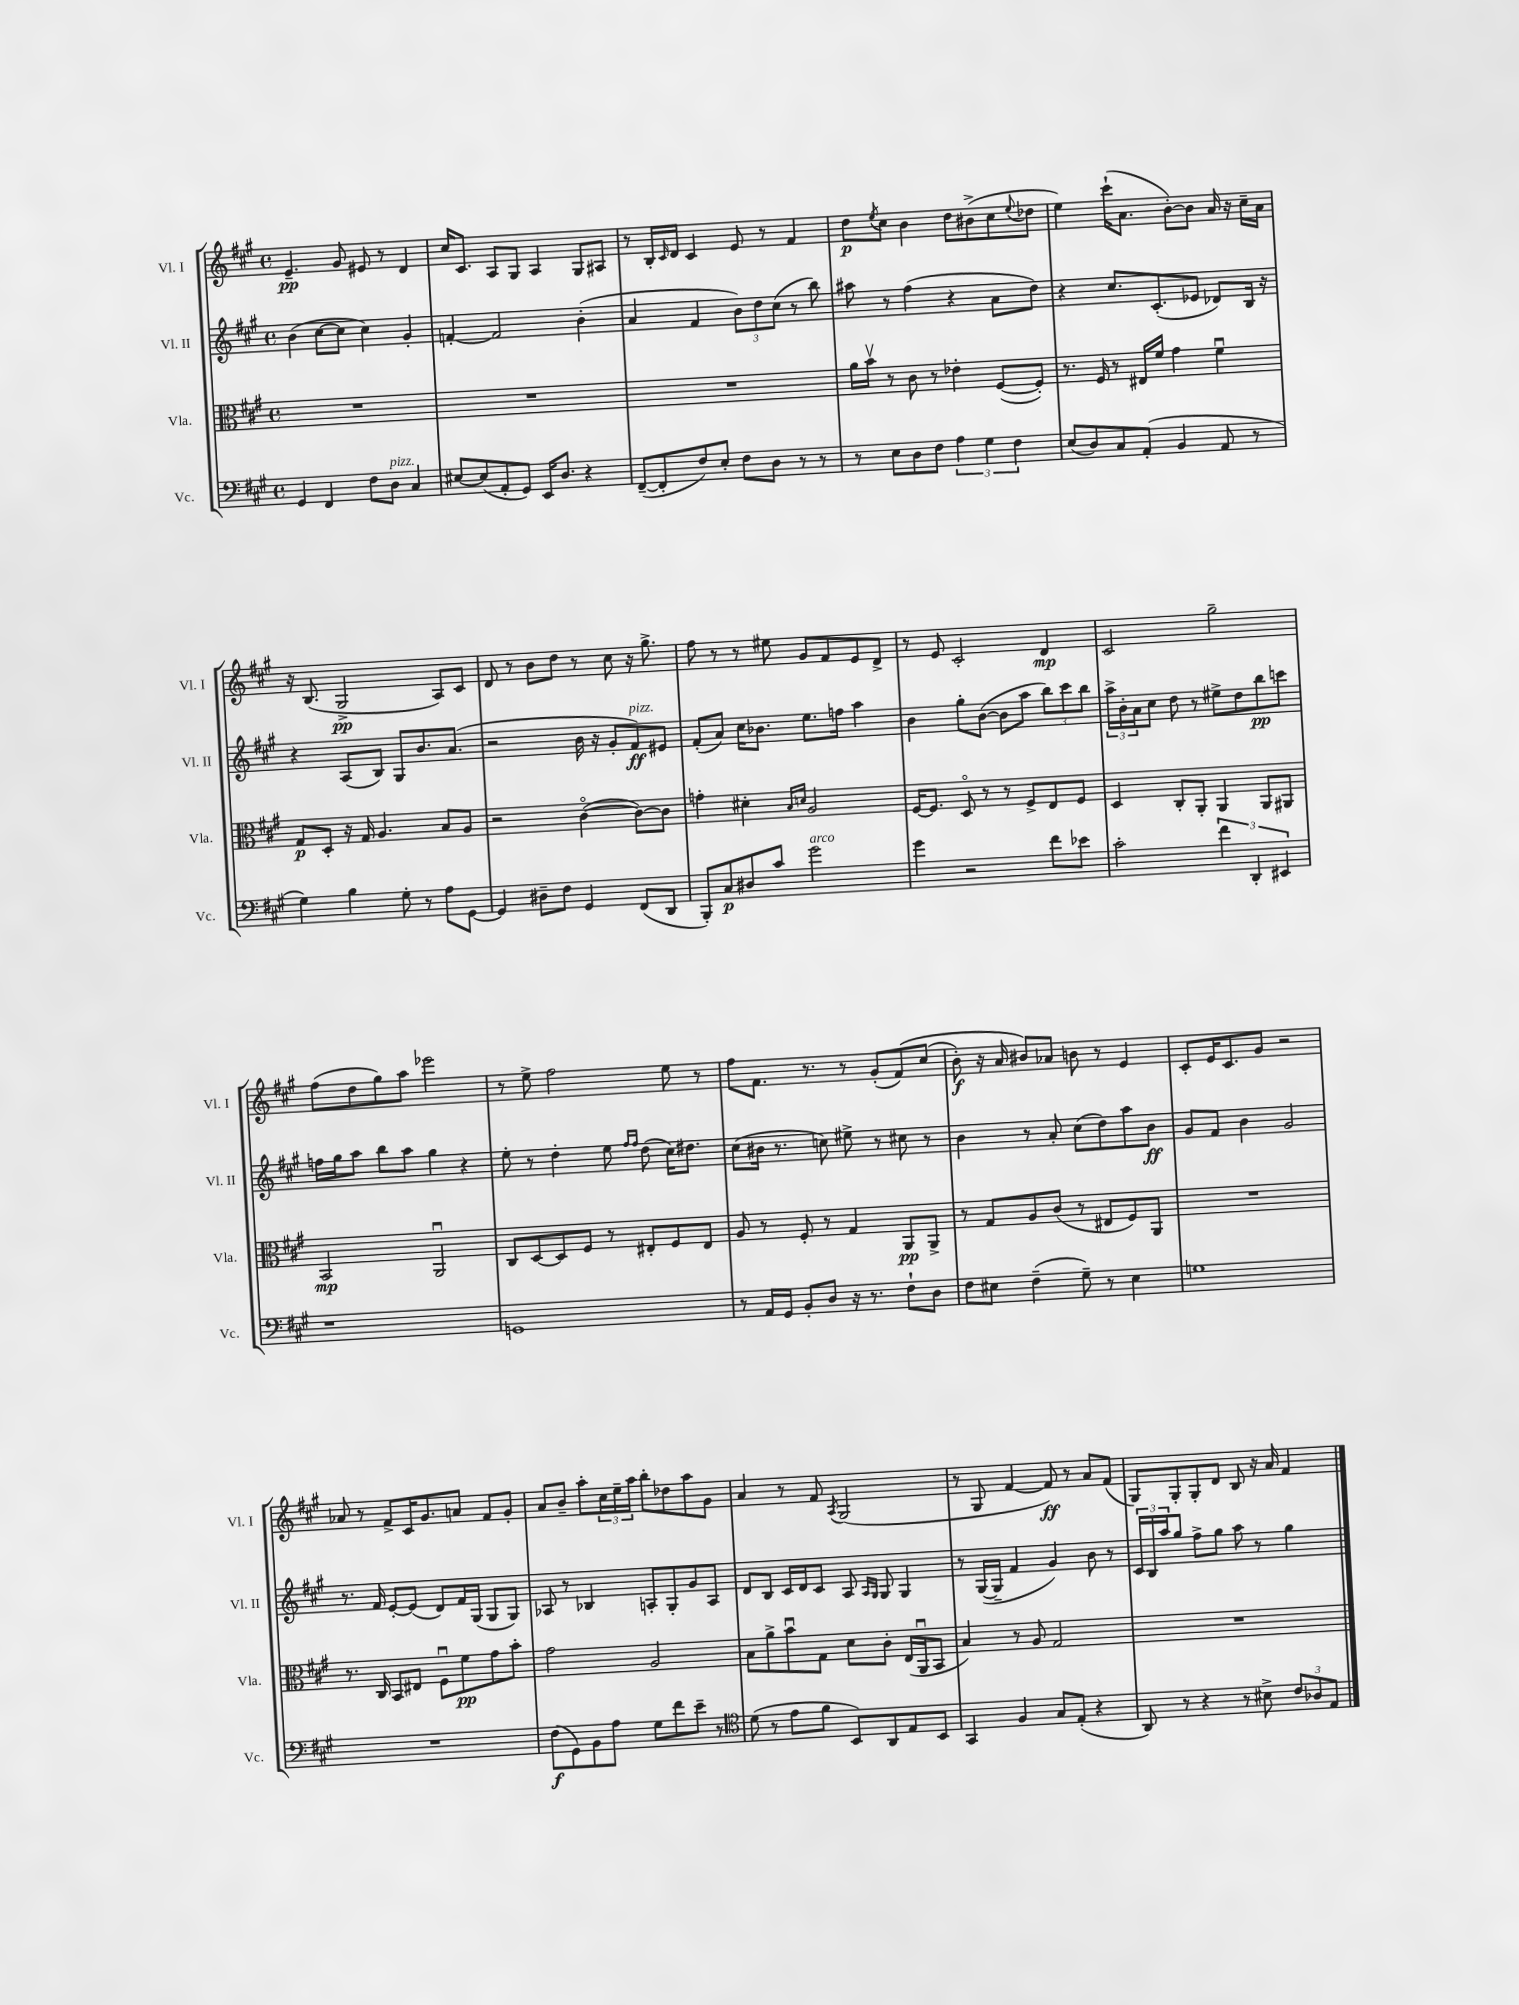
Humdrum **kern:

**kern	**kern	**kern	**kern
*staff4	*staff3	*staff2	*staff1
*clefF4	*clefC3	*clefG2	*clefG2
*k[f#c#g#]	*k[f#c#g#]	*k[f#c#g#]	*k[f#c#g#]
*M4/4	*M4/4	*M4/4	*M4/4
*met(c)	*met(c)	*met(c)	*met(c)
4GG#	1r	(4b	4.e~
4FF#	.	[8cc#	.
.	.	8cc#]	8g#
8F#	.	4cc#)	8e#
8D	.	.	8r
4C#	.	4g#'	4d
=	=	=	=
[8E#	1r	[4f'	16cc#
.	.	.	8.c#
(8E#]	.	.	.
8AA'	.	2f]	8A
8GG#)	.	.	8G#
16EE	.	.	4A
8.D	.	.	.
4r	.	(4b'	8G#
.	.	.	8A#
=	=	=	=
([8FF#~	1r	4a	8r
8FF#']	.	.	16B'
.	.	.	16qqc#
.	.	.	16d
8F#)	.	4f#	4c#
8E'	.	.	.
8F#	.	12b)	8e
.	.	12dd	.
8D	.	.	8r
.	.	(12cc#	.
8r	.	8r	4f#
8r	.	8bb)	.
=	=	=	=
8r	16a	8aa#	8dd
.	16bv	.	.
.	.	.	8qee
8E	8r	8r	8cc#
8D	8c#	(4ff#	4b
8F#	8r	.	.
6A	4e-'	4r	8dd
.	.	.	(8b#^
6G#	.	.	.
.	([8F#	8a	8cc#
6F#	.	.	.
.	.	.	8qqee
.	8F#'])	8dd)	8dd-
=	=	=	=
(8E	8.r	4r	4ee)
8D)	.	.	.
.	16F#	.	.
8C#	8r	8.cc#	(16ccc#`
.	.	.	8.a
(8AA'	16E#	.	.
.	16f#	(8.c#'	.
4BB	4g#	.	[8b')
.	.	8e-	8b]
8AA	4f#u	8d-)	16a
.	.	.	16r
8r	.	16B	16cc#~
.	.	16r	16a
=	=	=	=
4G#)	8G#	4r	16r
.	.	.	(8.B
.	8D'	.	.
4B	16r	(8A	2G#^
.	16G#	.	.
.	4.A	8B)	.
8G#'	.	8G#	.
8r	.	8.b	.
8A	8B	.	8A)
.	.	(8.a	.
[8GG#	8A	.	8c#
=	=	=	=
4GG#]	2r	2r	8d
.	.	.	8r
8D#~	.	.	8b
8F#	.	.	8dd
4GG#	([4c#o	16b	8r
.	.	16r	.
.	.	8g#'	8cc#
(8FF#	8c#_)	8f#)	16r
.	.	.	8.gg#^
8DD	8c#]	8e#	.
=	=	=	=
8BBB')	4g'	(8f#'	8ff#
8C#	.	8a)	8r
8D#	4d#'	16cc#	8r
.	.	8.b-	.
8c#	.	.	8ee#
.	16qqB	.	.
.	16qqd	.	.
2g#	2A	8.ee	8g#
.	.	.	8f#
.	.	16ff	.
.	.	4aa	8e
.	.	.	8d^
=	=	=	=
4g#	[16F#	4b	8r
.	8.F#]	.	.
.	.	.	8e
2r	8Do	8gg#'	2c#'
.	8r	([8b	.
.	8r	8b]	.
.	8F#^	8aa	.
8f#	8E	12bb)	4d
.	.	12ccc#	.
8e-	8F#	.	.
.	.	12bb	.
=	=	=	=
2c#'	4D	24aa^	2c#
.	.	24b'	.
.	.	24a	.
.	.	8cc#	.
.	8C#'	8dd	.
.	8AA'	8r	.
6f#	4AA	8ee#^	2gg#~
.	.	8dd	.
6DD'	.	.	.
.	8AA	8bb	.
6EE#	.	.	.
.	8AA#	8ccc	.
=	=	=	=
1r	2BB	16ff	(8ff#
.	.	16gg#	.
.	.	8aa	8dd
.	.	8bb	8gg#)
.	.	8aa	8aa
.	2AAu	4gg#	2eee-
.	.	4r	.
=	=	=	=
1GG	8C#	8ee'	8r
.	[8D	8r	8ee^
.	8D]	4dd'	2ff#
.	8F#	.	.
.	8r	8ee	.
.	.	16qqff#	.
.	.	16qqff#	.
.	8E#'	(8dd	.
.	8F#	16cc#)	8ee
.	.	8.dd#	.
.	8E#	.	8r
=	=	=	=
8r	8A	(8cc#	8ff#
16AA	8r	16b#	8.f#
16GG#	.	8.r	.
8BB'	8F#'	.	.
.	.	.	8.r
8D	8r	8cc)	.
16r	4G#	8ee#^	8r
8.r	.	.	.
.	.	8r	(8g#'
8F#`	8AA	8cc#	&(8f#)
8D	8AA^	8r	(8cc#
=	=	=	=
8F#	8r	4b	8b')
8E#	8G#	.	16r
.	.	.	16a
(4F#~	8A	8r	8b#&)
.	(8c#	8a'	8a-
8G#~)	8r	(8cc#	8b
8r	8E#	8dd)	8r
4E#	8F#)	8aa	4e
.	8AA	8b	.
=	=	=	=
1G	1r	8g#	8c#'
.	.	8f#	16e
.	.	.	8.c#
.	.	4b	.
.	.	.	8g#
.	.	2g#	2r
=	=	=	=
1r	8.r	8.r	8a-
.	.	.	8r
.	16C#	16f#	.
.	8BB	[8e'	8f#^
.	8E#	(8e]	16c#
.	.	.	8.g#
.	8F#u	8d)	.
.	8f#	16f#	8a
.	.	(16G#	.
.	8g#	8G#	8f#
.	8b'	8G#)	8g#'
=	=	=	=
(8F#	2g#	8A-	8a
8GG#)	.	8r	8b~
8BB	.	4B-	8aa'
8A	.	.	24cc#
.	.	.	24ee~
.	.	.	24aa
8G#	2A	8A'	8bb'
8f#	.	8G#'	8dd-
8e~	.	8g#	8aa
8r	.	8A	8g#
=	=	=	=
*clefC4	*	*	*
(8d	8B	8d	4a
8r	8a^	8B	.
8e	8bu	16c#	8r
.	.	16d	.
8f#	8G#	8c#	8f#
.	.	.	8qA
8BB)	8d	8A	(2G#
.	.	16qqA	.
.	.	16qqG#	.
8AA	8c#'	8G#	.
8E	(16E	4G#	.
.	16AAu	.	.
8BB	8BB	.	.
=	=	=	=
4GG#	4B)	8r	8r
.	.	([16G#	8G#
.	.	16G#~]	.
4F#	8r	4f#	[4f#
.	8A	.	.
8G#	2G#	4g#)	8f#])
(8E'	.	.	8r
4r	.	8b	8a
.	.	8r	(8f#
=	=	=	=
8AA)	1r	24c#	8G#)
.	.	24B	.
.	.	24aa	.
8r	.	8gg#	8G#'
4r	.	8ff#^	8G#'
.	.	8gg#	8d
8r	.	8aa	8B
8B#^	.	8r	16r
.	.	.	16a
12c#	.	4gg#	4f#
12A-	.	.	.
12E	.	.	.
==	==	==	==
*-	*-	*-	*-
